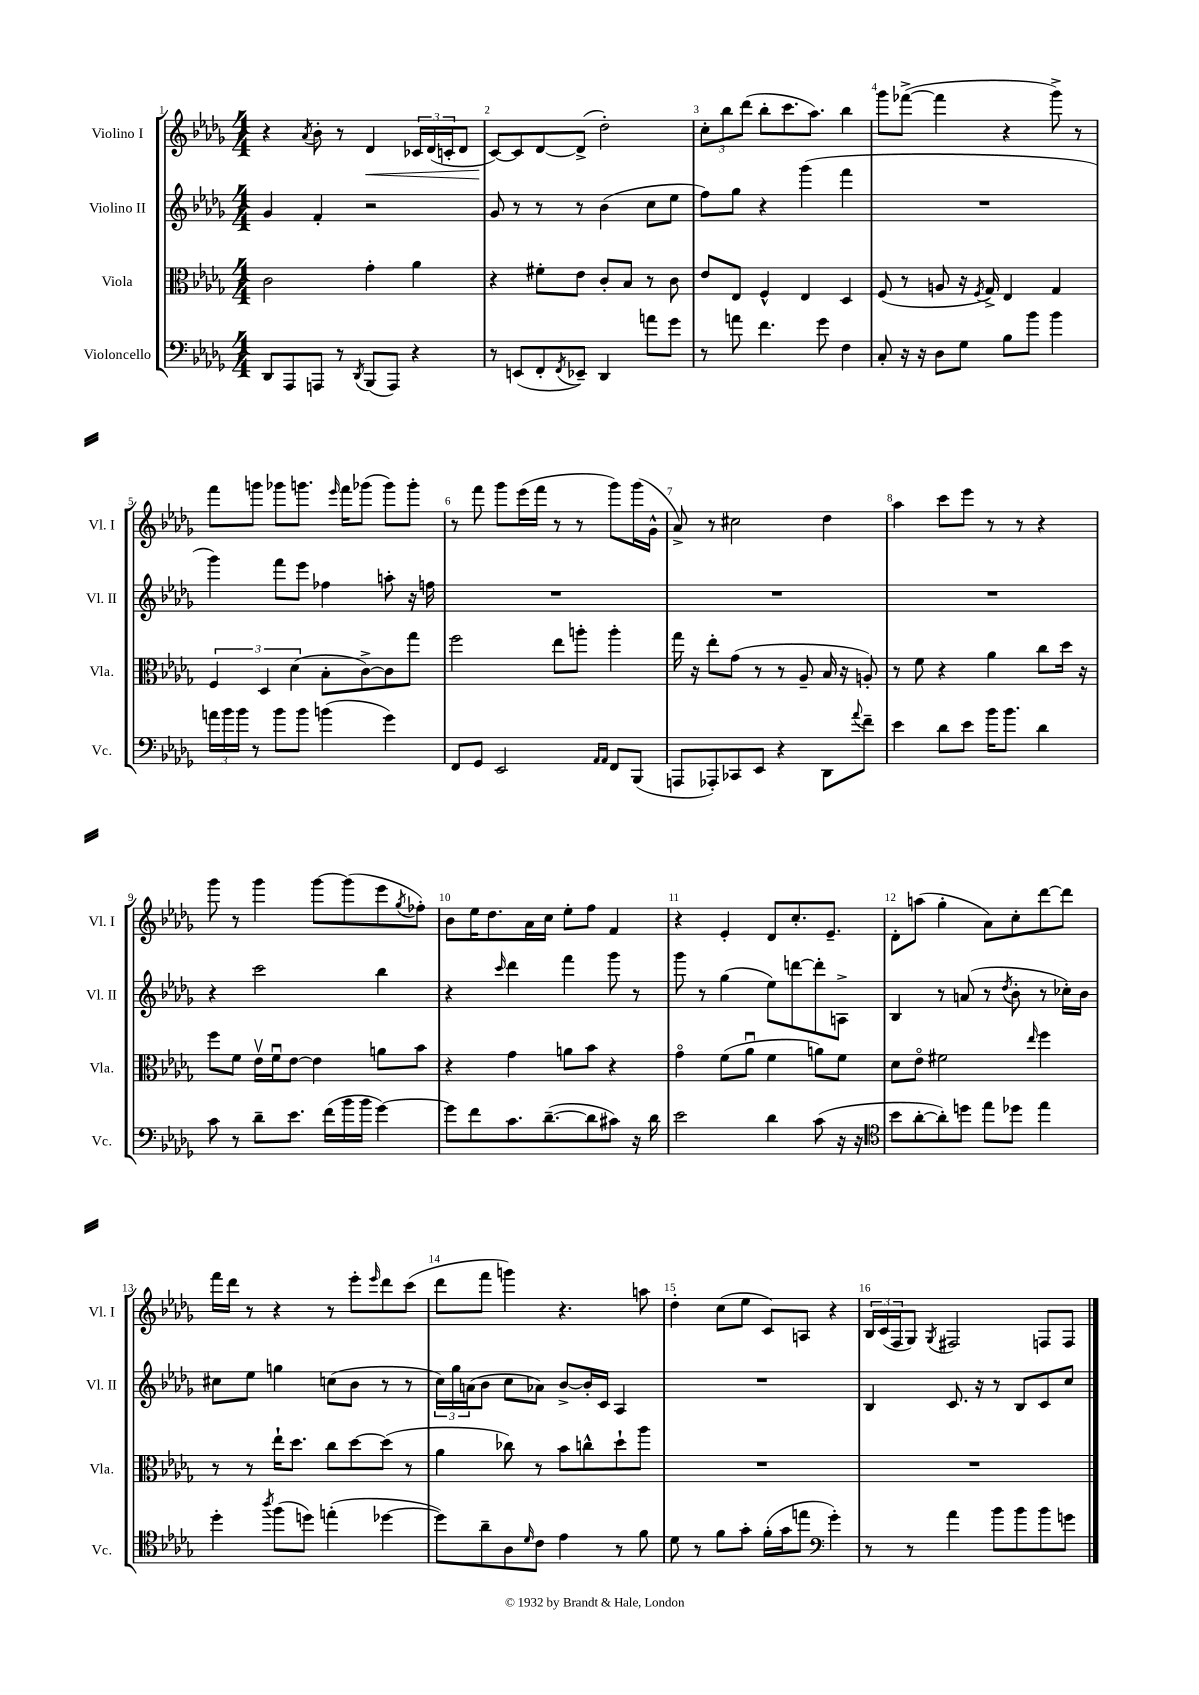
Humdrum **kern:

**kern	**kern	**kern	**kern
*staff4	*staff3	*staff2	*staff1
*clefF4	*clefC3	*clefG2	*clefG2
*k[b-e-a-d-g-]	*k[b-e-a-d-g-]	*k[b-e-a-d-g-]	*k[b-e-a-d-g-]
*M4/4	*M4/4	*M4/4	*M4/4
8DD-	2c	4g-	4r
8AAA-	.	.	.
.	.	.	8qa-
8AAA	.	4f'	8b-'
8r	.	.	8r
8qDD-	.	.	.
(8BBB-	4g-'	2r	4d-
8AAA)	.	.	.
4r	4a-	.	24c-
.	.	.	(24d-
.	.	.	24c'
.	.	.	8d-
=	=	=	=
8r	4r	8g-	[8c)
(8EE	.	8r	8c]
8FF'	8f#'	8r	[8d-
8qFF	.	.	.
8EE-~)	8e-	8r	(8d-^]
4DD-	8c'	(4b-	2dd-')
.	8B-	.	.
8a	8r	8cc	.
8g-	8c	8ee-	.
=	=	=	=
8r	8e-	8ff)	12cc'
.	.	.	12bb-
8a	8E-	8gg-	.
.	.	.	(12ddd-
4.f	4F^^	4r	8bb-'
.	.	.	8.ccc
.	4E-	(4ggg-	.
.	.	.	8.aa-)
8g-	.	.	.
4F	4D-	4fff	4bb-
=	=	=	=
8C'	(8F	1r	8ggg-
16r	8r	.	([8fff-^
16r	.	.	.
8D-	8A	.	4fff-]
8G-	16r	.	.
.	8qF	.	.
.	16G-^)	.	.
8B-	4E-	.	4r
8b-	.	.	.
4b-	4G-	.	8ggg-^)
.	.	.	8r
=	=	=	=
24a	6F	4ggg-)	8fff
24b-	.	.	.
24b-	.	.	.
8r	.	.	8ggg
.	6D-	.	.
8b-	.	8fff	8ggg-
.	(6d-	.	.
8b-	.	8eee-	8.ggg
(4b	8B-'	4ff-	.
.	.	.	16qqeee-
.	.	.	16fff
.	[8c^)	.	(8ggg-
4g-)	8c]	8aa'	8ggg-)
.	8gg-	16r	8ggg-'
.	.	16ff	.
=	=	=	=
8FF	2ff	1r	8r
8GG-	.	.	8fff
2EE-	.	.	8ggg-
.	.	.	(16eee-
.	.	.	16fff
.	8ee-	.	8r
.	8aa'	.	8r
16qqAA-	.	.	.
16qqAA-	.	.	.
8FF	4aa'	.	8ggg-)
(8BBB-	.	.	(16ggg-
.	.	.	16g-^^
=	=	=	=
8AAA	16gg-	1r	8a-^)
.	16r	.	.
8AAA-')	8ee-'	.	8r
8CC-	(8g-	.	2cc#
8EE-	8r	.	.
4r	8r	.	.
.	8A-~	.	.
8DD-	16B-	.	4dd-
.	16r	.	.
8qqa-	.	.	.
8f~	8A')	.	.
=	=	=	=
4e-	8r	1r	4aa-
.	8f	.	.
8d-	4r	.	8ccc
8e-	.	.	8eee-
16b-	4a-	.	8r
8.b-	.	.	.
.	.	.	8r
4d-	8cc	.	4r
.	16dd-	.	.
.	16r	.	.
=	=	=	=
8c	8ff	4r	8ggg-
8r	8f	.	8r
8d-~	16e-v	2ccc	4ggg-
.	16fu	.	.
8.e-	[8e-	.	.
.	4e-]	.	[8ggg-
(16f	.	.	.
16b-	.	.	(8ggg-]
16b-	.	.	.
[4g-)	8a	4bb-	8eee-
.	.	.	8qgg-
.	8b-	.	8ff-')
=	=	=	=
8g-]	4r	4r	8b-
8f	.	.	16ee-
.	.	.	8.dd-
.	.	16qqccc	.
8.c	4g-	4ddd-	.
.	.	.	16a-
([8.d-~	.	.	16cc
.	8a	4fff	8ee-'
8d-]	8b-	.	8ff
8c#)	4r	8ggg-	4f
16r	.	8r	.
16d-	.	.	.
=	=	=	=
2e-	4g-o	8ggg-	4r
.	.	8r	.
.	(8f	(4gg-	4e-'
.	8a-u	.	.
4d-	4f	8ee-)	8d-
.	.	[8ddd	8.cc'
(8c	8a)	8ddd']	.
.	.	.	8.e-~
16r	8f	8A^	.
16r	.	.	.
=	=	=	=
*clefC4	*	*	*
8b-	8d-	4B-	8d-'
[8a-'	8e-o	.	(8aa
8a-'])	2f#	8r	4gg-'
8dd	.	(8a	.
8ee-	.	8r	8a-)
.	.	8qdd-	.
8dd-	.	8b-'	8cc'
.	16qqee-	.	.
4ee-	4ff	8r	[8ddd-
.	.	16cc-')	8ddd-]
.	.	16b-	.
=	=	=	=
4dd-'	8r	8cc#	16fff
.	.	.	16ddd-
.	8r	8ee-	8r
8qaa-	.	.	.
(8ff	16ee-`	4gg	4r
.	8.dd-	.	.
8dd)	.	.	.
(4ee'	8cc	(8cc	8r
.	[8dd-	8b-	8eee-'
.	.	.	16qqeee-
[4dd-	(8dd-]	8r	8ddd-
.	8r	8r	(8ccc
=	=	=	=
8dd-])	4a-	24cc)	8ddd-
.	.	24gg-	.
.	.	(24a	.
8a-~	.	8b-	8fff
8A-	8cc-)	8cc	4ggg)
16qqd-	.	.	.
8c	8r	8a-)	.
4e-	8b-	[8b-^	4.r
.	8cc^^	16b-']	.
.	.	16c	.
8r	8dd-`	4A-	.
8f	8aa-	.	8aa
=	=	=	=
8d-	1r	1r	4dd-'
8r	.	.	.
8f	.	.	(8cc
8g-'	.	.	8ee-
(16f'	.	.	8c)
16g-	.	.	.
8ee	.	.	8A
*clefF4	*	*	*
4g-')	.	.	4r
=	=	=	=
8r	1r	4B-	24B-
.	.	.	(24c
.	.	.	24F
8r	.	.	8G-)
.	.	.	8qG-
4a-	.	8.c	2F#
.	.	16r	.
8b-	.	8r	.
8b-	.	8B-	.
8b-	.	8c	8F
8g	.	8cc	8F
==	==	==	==
*-	*-	*-	*-
